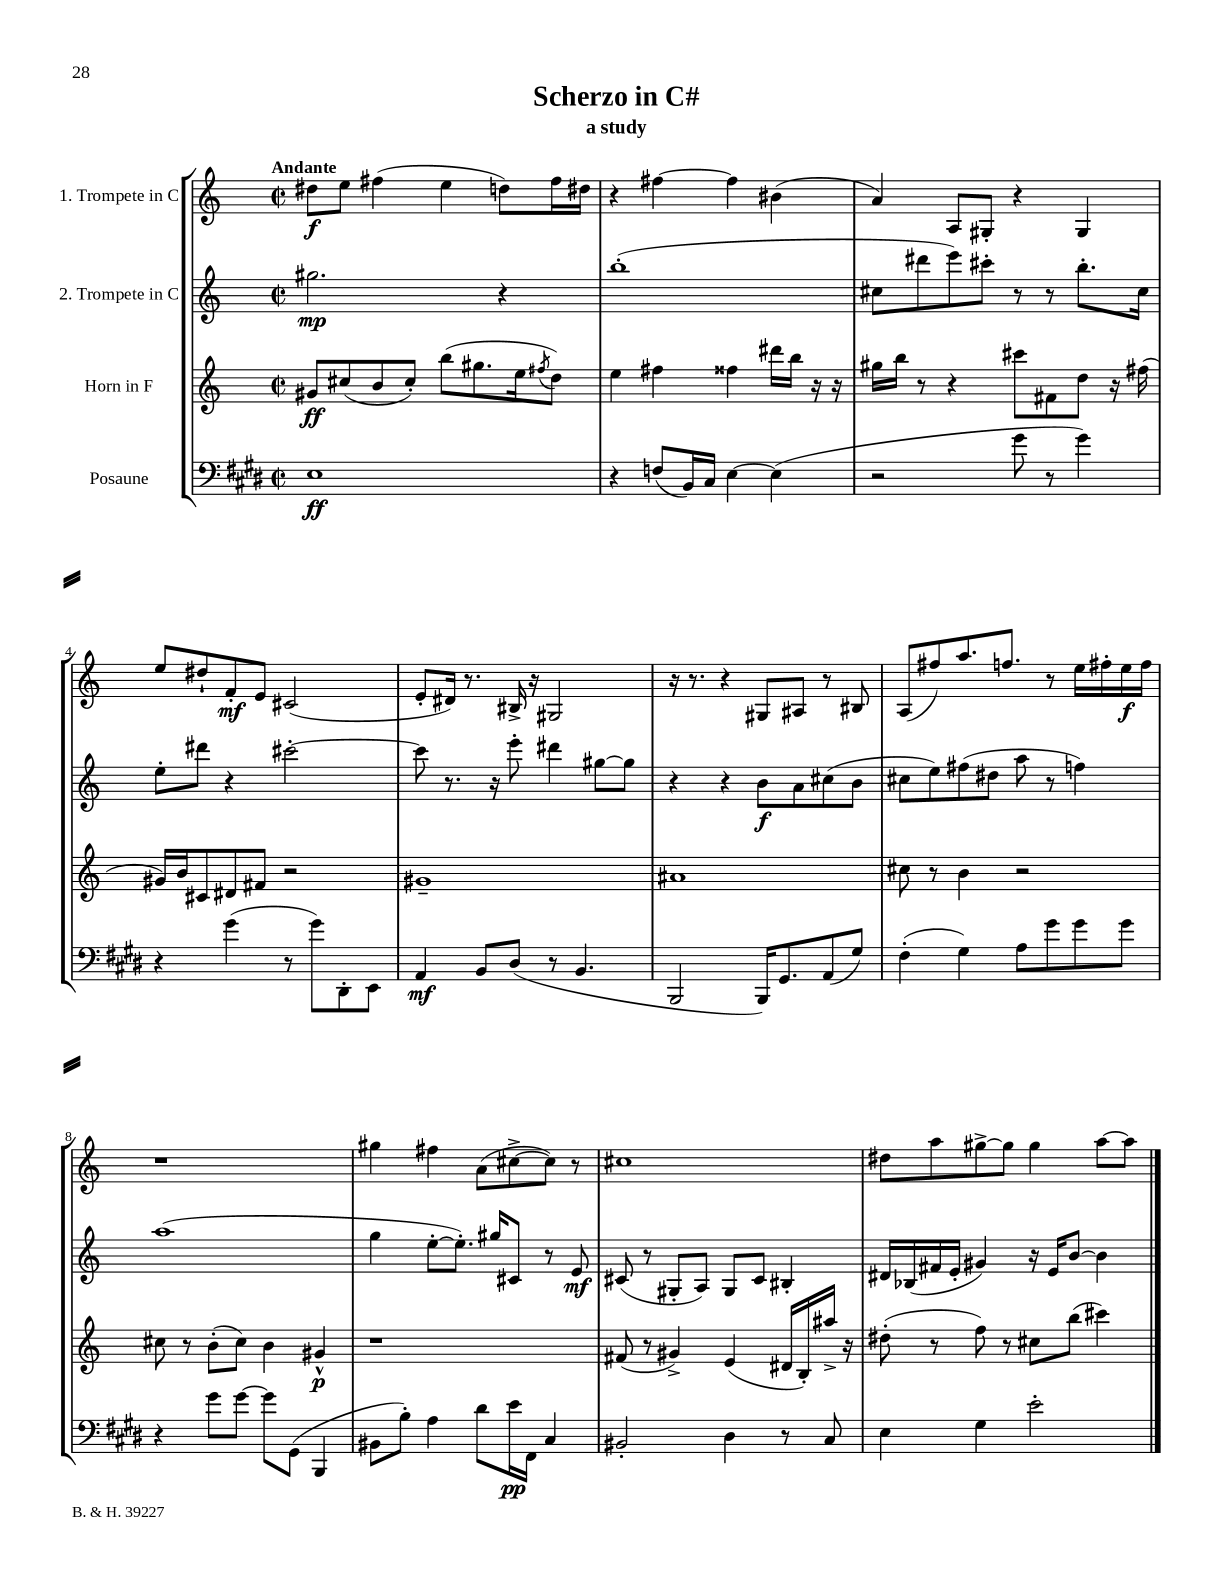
\header { title = "Scherzo in C#" subtitle = "a study" }
<<
\new StaffGroup <<
\new Staff = "s0" \with { instrumentName = "1. Trompete in C" } {
    \clef treble \key c \major \defaultTimeSignature \time 2/2 \tempo "Andante"
    dis''8\f e''8 fis''4( e''4 d''8) fis''16 dis''16 |
    r4 fis''4~ fis''4 bis'4( |
    a'4) a8 gis8-. r4 gis4 |
    e''8 dis''8-! f'8-.\mf e'8 cis'2( |
    e'8-. dis'16) r8. bis16-> r16 gis2 |
    r16 r8. r4 gis8 ais8 r8 bis8 |
    a8( fis''8) a''8. f''8. r8 e''16 fis''16-. e''16\f fis''16 |
    r1 |
    gis''4 fis''4 a'8( cis''8~-> cis''8) r8 |
    cis''1 |
    dis''8 a''8 gis''8~-> gis''8 gis''4 a''8~ a''8 \bar "|." |
}
\new Staff = "s1" \with { instrumentName = "2. Trompete in C" } {
    \clef treble \key c \major \defaultTimeSignature \time 2/2
    gis''2.\mp r4 |
    b''1-.( |
    cis''8 dis'''8 e'''8) cis'''8-. r8 r8 b''8.-. cis''16 |
    e''8-. dis'''8 r4 cis'''2~-. |
    cis'''8 r8. r16 e'''8-. dis'''4 gis''8~ gis''8 |
    r4 r4 b'8\f a'8 cis''8( b'8 |
    cis''8 e''8) fis''8( dis''8 a''8 r8 f''4) |
    a''1( |
    g''4 e''8~-. e''8.-.) gis''16 cis'8 r8 e'8\mf |
    cis'8( r8 gis8-. a8) gis8 cis'8 bis4-. |
    dis'16 bes16( fis'16 e'16-. gis'4) r16 e'16 b'8~ b'4 \bar "|." |
}
\new Staff = "s2" \with { instrumentName = "Horn in F" } {
    \clef treble \key c \major \defaultTimeSignature \time 2/2
    gis'8\ff cis''8( b'8 cis''8-.) b''8( gis''8. e''16 \acciaccatura { fis''8 } d''8) |
    e''4 fis''4 fisis''4 dis'''16 b''16 r16 r16 |
    gis''16 b''16 r8 r4 cis'''8 fis'8 d''8 r16 fis''16( |
    gis'16) b'16 cis'8 dis'8 fis'8 r2 |
    gis'1-- |
    ais'1 |
    cis''8 r8 b'4 r2 |
    cis''8 r8 b'8-.( cis''8) b'4 gis'4-^\p |
    r1 |
    fis'8( r8 gis'4->) e'4( dis'16 b16-.) ais''16-> r16 |
    dis''8-.( r8 f''8) r8 cis''8 b''8( cis'''4) \bar "|." |
}
\new Staff = "s3" \with { instrumentName = "Posaune" } {
    \clef bass \key e \major \defaultTimeSignature \time 2/2
    e1\ff |
    r4 f8( b,16) cis16 e4~ e4( |
    r2 gis'8 r8 gis'4) |
    r4 gis'4( r8 gis'8) dis,8-. e,8 |
    a,4\mf b,8 dis8( r8 b,4. |
    b,,2 b,,16) gis,8. a,8( gis8) |
    fis4-.( gis4) a8 gis'8 gis'8 gis'8 |
    r4 gis'8 gis'8~ gis'8 gis,8( b,,4 |
    bis,8 b8-.) a4 dis'8 e'16\pp fis,16 cis4 |
    bis,2-. dis4 r8 cis8 |
    e4 gis4 e'2-. \bar "|." |
}
>>
>>
